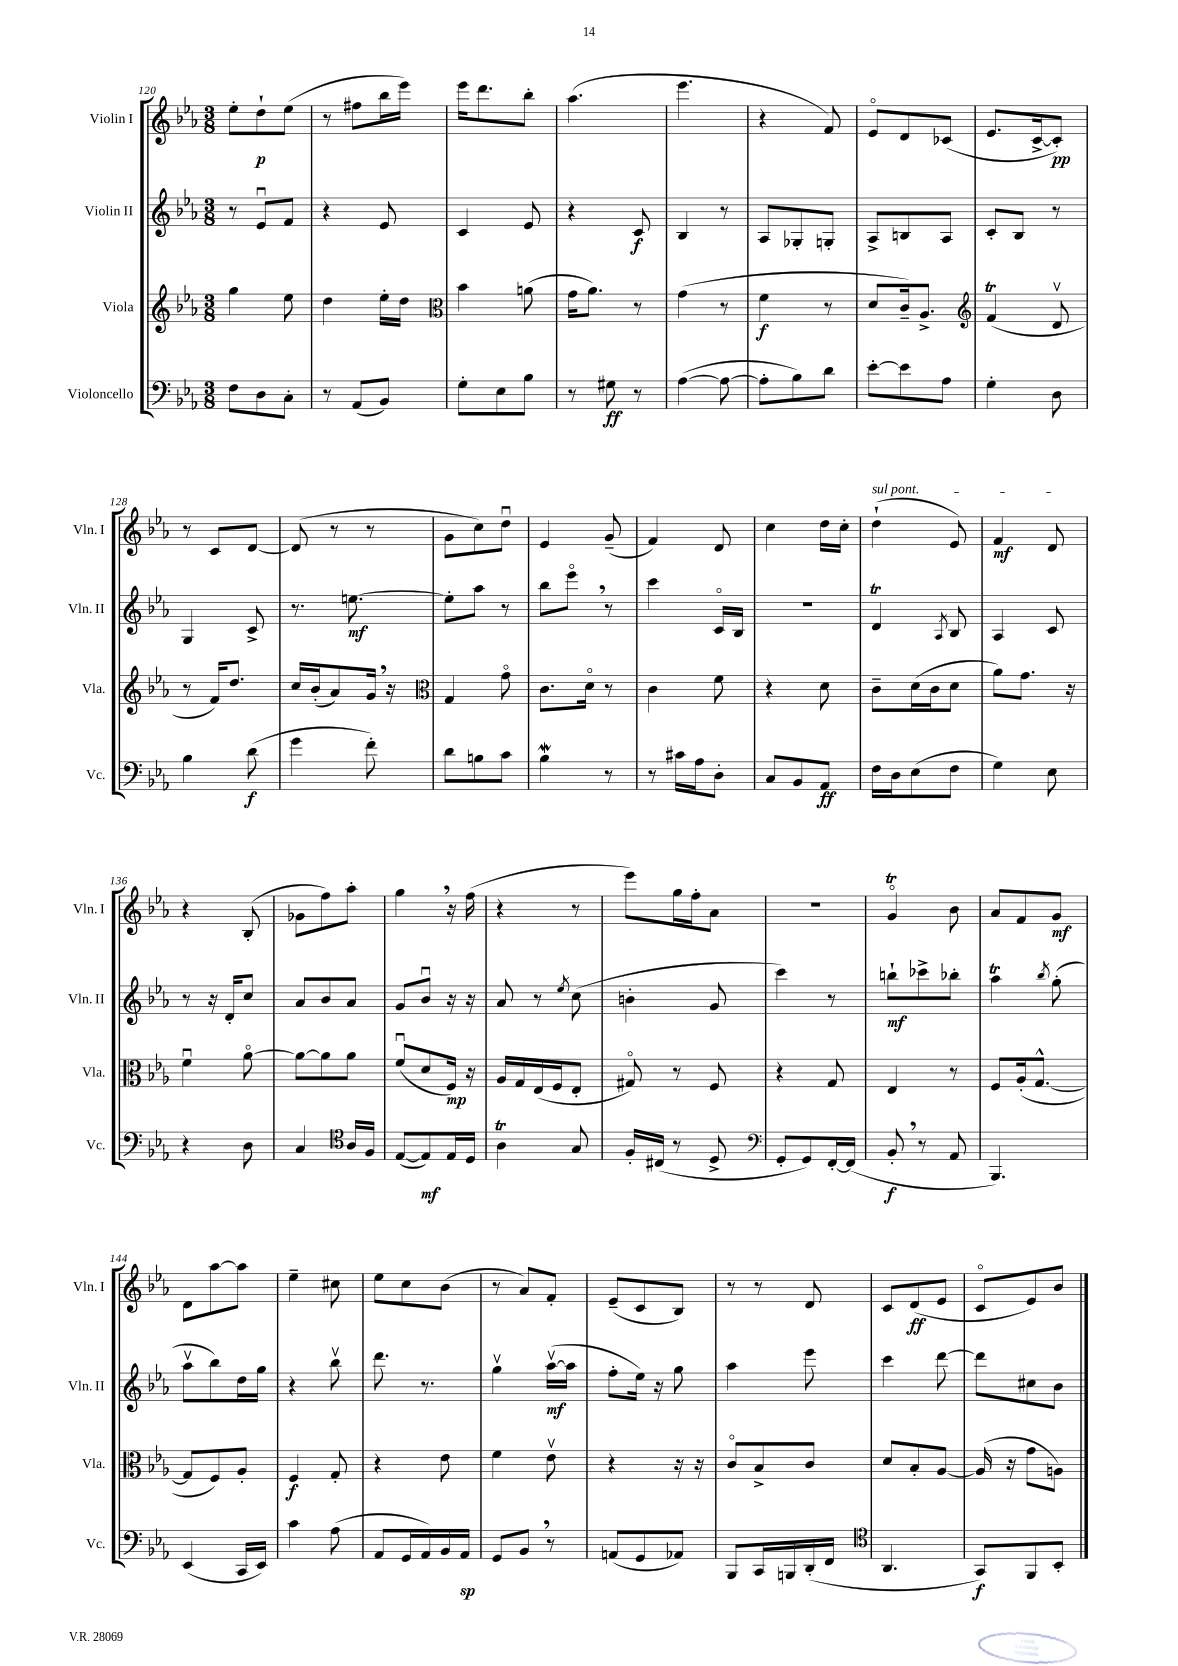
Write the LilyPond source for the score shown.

<<
\new StaffGroup <<
\new Staff = "s0" \with { instrumentName = "Violin I" shortInstrumentName = "Vln. I" } {
    \clef treble \key ees \major \numericTimeSignature \time 3/8
    ees''8-. d''8-!\p ees''8( |
    r8 fis''8 bes''16 ees'''16) |
    ees'''16 d'''8. bes''8-. |
    aes''4.( |
    ees'''4. |
    r4 f'8) |
    ees'8\flageolet d'8 ces'8( |
    ees'8. c'16~-> c'8-.\pp) |
    r8 c'8 d'8~ |
    d'8( r8 r8 |
    g'8 c''8) d''8\downbow |
    ees'4 g'8--( |
    f'4) d'8 |
    c''4 d''16 c''16-. |
    \once \override TextSpanner.bound-details.left.text = \markup { \italic "sul pont." } d''4-!\startTextSpan( ees'8) |
    f'4\mf d'8\stopTextSpan |
    r4 bes8-.( |
    ges'8 f''8) aes''8-. |
    g''4 \breathe r16 f''16( |
    r4 r8 |
    ees'''8) g''16 f''16-. aes'8 |
    R4. |
    g'4\flageolet\trill bes'8 |
    aes'8 f'8 g'8\mf |
    d'8 aes''8~ aes''8 |
    ees''4-- cis''8 |
    ees''8 c''8 bes'8( |
    r8 aes'8) f'8-. |
    ees'8--( c'8 bes8) |
    r8 r8 d'8 |
    c'8 d'8\ff( ees'8 |
    c'8\flageolet ees'8) bes'8 \bar "|." |
}
\new Staff = "s1" \with { instrumentName = "Violin II" shortInstrumentName = "Vln. II" } {
    \clef treble \key ees \major \numericTimeSignature \time 3/8
    r8 ees'8\downbow f'8 |
    r4 ees'8 |
    c'4 ees'8 |
    r4 c'8\f |
    bes4 r8 |
    aes8 ges8-. g8-. |
    aes8-> b8 aes8 |
    c'8-. bes8 r8 |
    g4 c'8-> |
    r8. e''8.~\mf |
    e''8-. aes''8 r8 |
    bes''8 ees'''8\flageolet \breathe r8 |
    c'''4 c'16\flageolet bes16 |
    R4. |
    d'4\trill \acciaccatura { aes8 } bes8 |
    aes4 c'8 |
    r8 r16 d'16-. c''8 |
    aes'8 bes'8 aes'8 |
    g'8 bes'8\downbow r16 r16 |
    aes'8 r8 \acciaccatura { ees''8 } c''8( |
    b'4-. g'8 |
    c'''4) r8 |
    b''8-!\mf ces'''8-> bes''8-. |
    aes''4\trill \acciaccatura { bes''8 } g''8-.( |
    aes''8\upbow bes''8) d''16 g''16 |
    r4 bes''8\upbow |
    d'''8. r8. |
    g''4\upbow aes''16~\upbow\mf( aes''16 |
    f''8-. ees''16) r16 g''8 |
    aes''4 ees'''8 |
    c'''4 d'''8~ |
    d'''8 cis''8 bes'8 \bar "|." |
}
\new Staff = "s2" \with { instrumentName = "Viola" shortInstrumentName = "Vla." } {
    \clef treble \key ees \major \numericTimeSignature \time 3/8
    g''4 ees''8 |
    d''4 ees''16-. d''16 |
    \clef alto bes'4 a'8( |
    g'16 aes'8.) r8 |
    g'4( r8 |
    f'4\f r8 |
    d'8 c'16--) aes8.-> |
    \clef treble f'4\trill( d'8\upbow |
    r8 f'16) d''8. |
    c''16 bes'16-.( aes'8) g'16 \breathe r16 |
    \clef alto g4 g'8\flageolet |
    c'8. d'16\flageolet r8 |
    c'4 f'8 |
    r4 d'8 |
    c'8-- d'16( c'16 d'8 |
    aes'8) g'8. r16 |
    f'4\downbow aes'8~\flageolet |
    aes'8~ aes'8 aes'8 |
    f'8\downbow( d'8 f16\mp) r16 |
    aes16 g16 ees16( f16 ees8-. |
    gis8\flageolet) r8 f8 |
    r4 g8 |
    ees4 r8 |
    f8 aes16-.( g8.~-^ |
    g8 f8) aes8-. |
    f4\f g8-. |
    r4 ees'8 |
    f'4 ees'8\upbow |
    r4 r16 r16 |
    c'8\flageolet bes8-> c'8 |
    d'8 bes8-. aes8~ |
    aes16( r16 g'8 a8) \bar "|." |
}
\new Staff = "s3" \with { instrumentName = "Violoncello" shortInstrumentName = "Vc." } {
    \clef bass \key ees \major \numericTimeSignature \time 3/8
    f8 d8 c8-. |
    r8 aes,8( bes,8) |
    g8-. ees8 bes8 |
    r8 gis8\ff r8 |
    aes4~( aes8~ |
    aes8-. bes8) d'8 |
    ees'8~-. ees'8 aes8 |
    g4-. d8 |
    bes4 d'8\f( |
    g'4 f'8-.) |
    d'8 b8 c'8 |
    bes4\mordent r8 |
    r8 cis'16 aes16 d8-. |
    c8 bes,8 aes,8\ff |
    f16 d16 ees8( f8 |
    g4) ees8 |
    r4 d8 |
    c4 \clef tenor aes16 f16 |
    ees8~( ees8\mf) ees16 d16 |
    aes4\trill g8 |
    f16-. cis16( r8 d8-> |
    \clef bass g,8-. g,8) f,16~-. f,16( |
    bes,8-.\f \breathe r8 aes,8 |
    bes,,4.) |
    ees,4( c,16 ees,16) |
    c'4 aes8( |
    aes,8 g,16 aes,16) bes,16 aes,16\sp |
    g,8 bes,8 \breathe r8 |
    a,8( g,8 aes,8) |
    bes,,8 c,16 b,,16 d,16-.( f,16 |
    \clef tenor aes,4. |
    g,8\f) f,8 bes,8-. \bar "|." |
}
>>
>>
\layout { \context { \Score currentBarNumber = #120 } }
